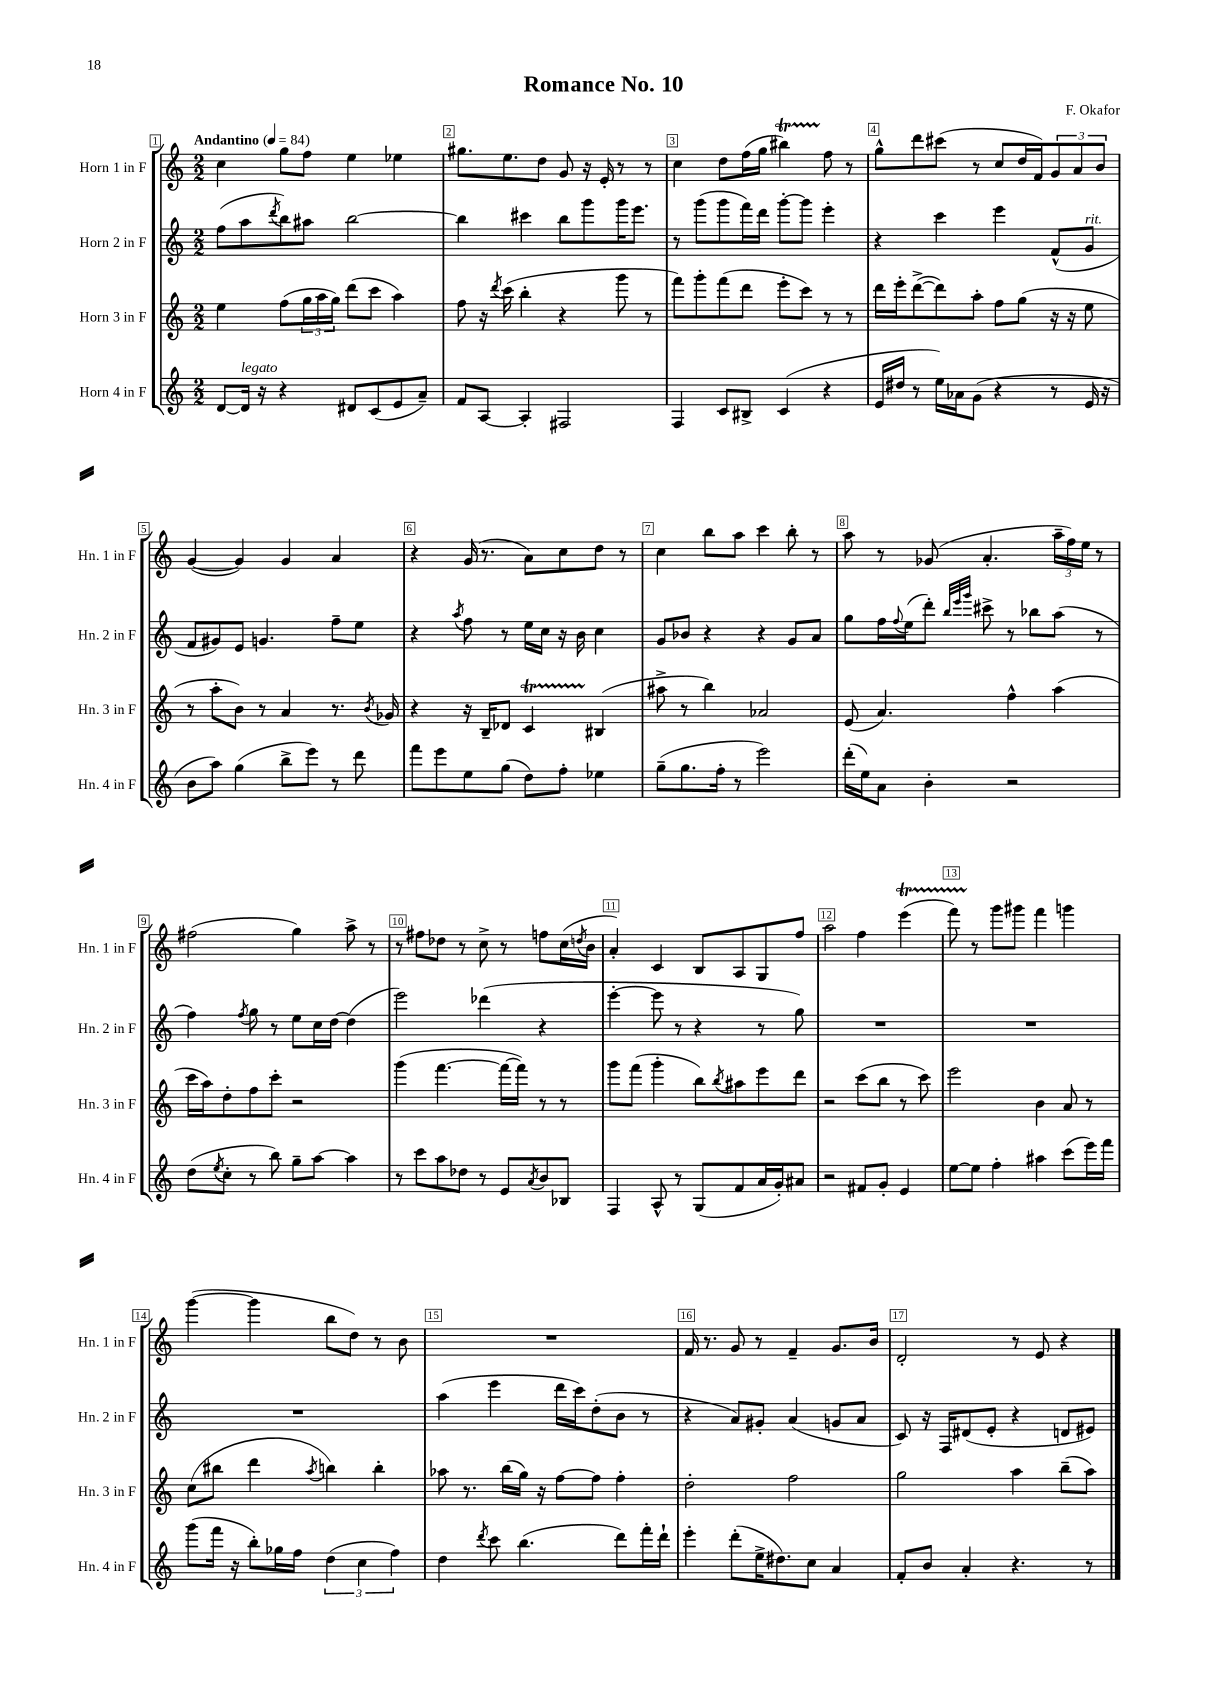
\header { title = "Romance No. 10" composer = "F. Okafor" }
<<
\new StaffGroup <<
\new Staff = "s0" \with { instrumentName = "Horn 1 in F" shortInstrumentName = "Hn. 1 in F" } {
    \clef treble \key c \major \numericTimeSignature \time 2/2 \tempo "Andantino" 4 = 84
    c''4 g''8 f''8 e''4 ees''4 |
    gis''8. e''8. d''8 g'8 r16 e'16-. r8 r8 |
    c''4 d''8 f''16( g''16 bis''4\startTrillSpan) f''8\stopTrillSpan r8 |
    g''8-^ d'''8 cis'''8( r8 c''8 d''16 f'16) \tuplet 3/2 { g'8 a'8 b'8 } |
    g'4~( g'4) g'4 a'4 |
    r4 g'16( r8. a'8) c''8 d''8 r8 |
    c''4 b''8 a''8 c'''4 b''8-. r8 |
    a''8 r8 ges'8( a'4.-. \tuplet 3/2 { a''16-- f''16) e''16 } r8 |
    fis''2( g''4) a''8-> r8 |
    r8 fis''8 des''8 r8 c''8-> r8 f''8 c''16( \acciaccatura { d''8 } b'16 |
    a'4-.) c'4 b8 a8 g8 f''8 |
    a''2 f''4 e'''4\startTrillSpan( |
    f'''8) r8\stopTrillSpan g'''8 gis'''8 f'''4 g'''4 |
    g'''4~( g'''4 b''8 d''8) r8 b'8 |
    R1 |
    f'16 r8. g'8 r8 f'4-- g'8. b'16 |
    d'2-. r8 e'8 r4 \bar "|." |
}
\new Staff = "s1" \with { instrumentName = "Horn 2 in F" shortInstrumentName = "Hn. 2 in F" } {
    \clef treble \key c \major \numericTimeSignature \time 2/2
    f''8( a''8 \acciaccatura { d'''8 } b''8) ais''8 b''2~ |
    b''4 cis'''4 b''8 g'''8 g'''16 e'''8. |
    r8 g'''8( g'''8 f'''16) d'''16 g'''8~-. g'''8 e'''4-. |
    r4 c'''4 e'''4 f'8-^( g'8^\markup { \italic "rit." } |
    f'8 gis'8) e'8 g'4. f''8-- e''8 |
    r4 \acciaccatura { a''8 } f''8 r8 e''16 c''16 r16 b'16 c''4 |
    g'8 bes'8 r4 r4 g'8 a'8 |
    g''8 f''16 \appoggiatura { f''8 } e''16( d'''8-.) \grace { b''32 e'''32 g'''32 } cis'''8-> r8 bes''8 a''8( r8 |
    f''4) \acciaccatura { f''8 } g''8 r8 e''8 c''16 d''16~ d''4( |
    e'''2) des'''4( r4 |
    e'''4~-. e'''8 r8 r4 r8 g''8) |
    R1 |
    R1 |
    R1 |
    a''4( e'''4 d'''16 c'''16) d''8-.( b'8 r8 |
    r4 a'8) gis'8-. a'4( g'8 a'8 |
    c'8) r16 f16 dis'8( e'8-. r4 d'8 eis'8) \bar "|." |
}
\new Staff = "s2" \with { instrumentName = "Horn 3 in F" shortInstrumentName = "Hn. 3 in F" } {
    \clef treble \key c \major \numericTimeSignature \time 2/2
    e''4 f''8( \tuplet 3/2 { g''16 a''16 g''16) } d'''8( c'''8 a''4) |
    f''8 r16 \acciaccatura { d'''8 } c'''16( b''4-. r4 g'''8 r8 |
    f'''8) g'''8-. f'''8( d'''8 e'''8-. c'''8) r8 r8 |
    d'''16 e'''16-. d'''8~->( d'''8) a''8-. f''8 g''8( r16 r16 e''8 |
    r8 a''8-. b'8) r8 a'4 r8. \acciaccatura { b'8 } ges'16 |
    r4 r16 b16-- des'8 c'4\startTrillSpan bis4\stopTrillSpan( |
    ais''8-> r8 b''4) aes'2 |
    e'8( a'4.) f''4-^ a''4( |
    c'''16 a''16) d''8-. f''8 c'''8-. r2 |
    g'''4( f'''4.~ f'''16~ f'''16) r8 r8 |
    g'''8 f'''8( g'''4-. b''8) \acciaccatura { b''8 } ais''8 e'''8 d'''8 |
    r2 c'''8( b''8 r8 c'''8) |
    e'''2 b'4 a'8 r8 |
    c''8( bis''8 d'''4 \acciaccatura { a''8 } b''4) b''4-. |
    aes''8 r8. b''16( g''16) r16 f''8~ f''8 f''4-. |
    d''2-. f''2 |
    g''2 a''4 b''8--( a''8) \bar "|." |
}
\new Staff = "s3" \with { instrumentName = "Horn 4 in F" shortInstrumentName = "Hn. 4 in F" } {
    \clef treble \key c \major \numericTimeSignature \time 2/2
    d'8~ d'16^\markup { \italic "legato" } r16 r4 dis'8 c'8( e'8 a'8--) |
    f'8 a8~ a4-. fis2 |
    f4 c'8 bis8-> c'4( r4 |
    e'16 dis''16 r8 e''16) aes'16 g'8( r4 r8 e'16 r16 |
    b'8 a''8) g''4( b''8-> e'''8) r8 d'''8 |
    f'''8 e'''8 e''8 g''8( d''8) f''8-. ees''4 |
    g''8--( g''8. f''16-. r8 e'''2) |
    d'''16-.( e''16) a'8 b'4-. r2 |
    d''8( \acciaccatura { e''8 } c''8-. r8 b''8) g''8-- a''8~ a''4 |
    r8 c'''8 a''8 des''8 r8 e'8 \acciaccatura { a'8 } b'8 bes8 |
    f4 a8-^ r8 g8( f'8 a'16 g'16-.) ais'8 |
    r2 fis'8 g'8-. e'4 |
    e''8~ e''8 f''4-. ais''4 c'''8( e'''16) f'''16 |
    g'''8( f'''16 r16 b''8-.) ges''16 f''16 \tuplet 3/2 { d''4( c''4 f''4) } |
    d''4 \acciaccatura { d'''8 } c'''8 b''4.( d'''8) f'''16-. d'''16-! |
    e'''4-. d'''8-.( e''16-> dis''8.) c''8 a'4 |
    f'8-. b'8 a'4-. r4. r8 \bar "|." |
}
>>
>>
\layout { \context { \Score \override BarNumber.break-visibility = ##(#f #t #t) barNumberVisibility = #all-bar-numbers-visible \override BarNumber.stencil = #(make-stencil-boxer 0.1 0.3 ly:text-interface::print) } }
